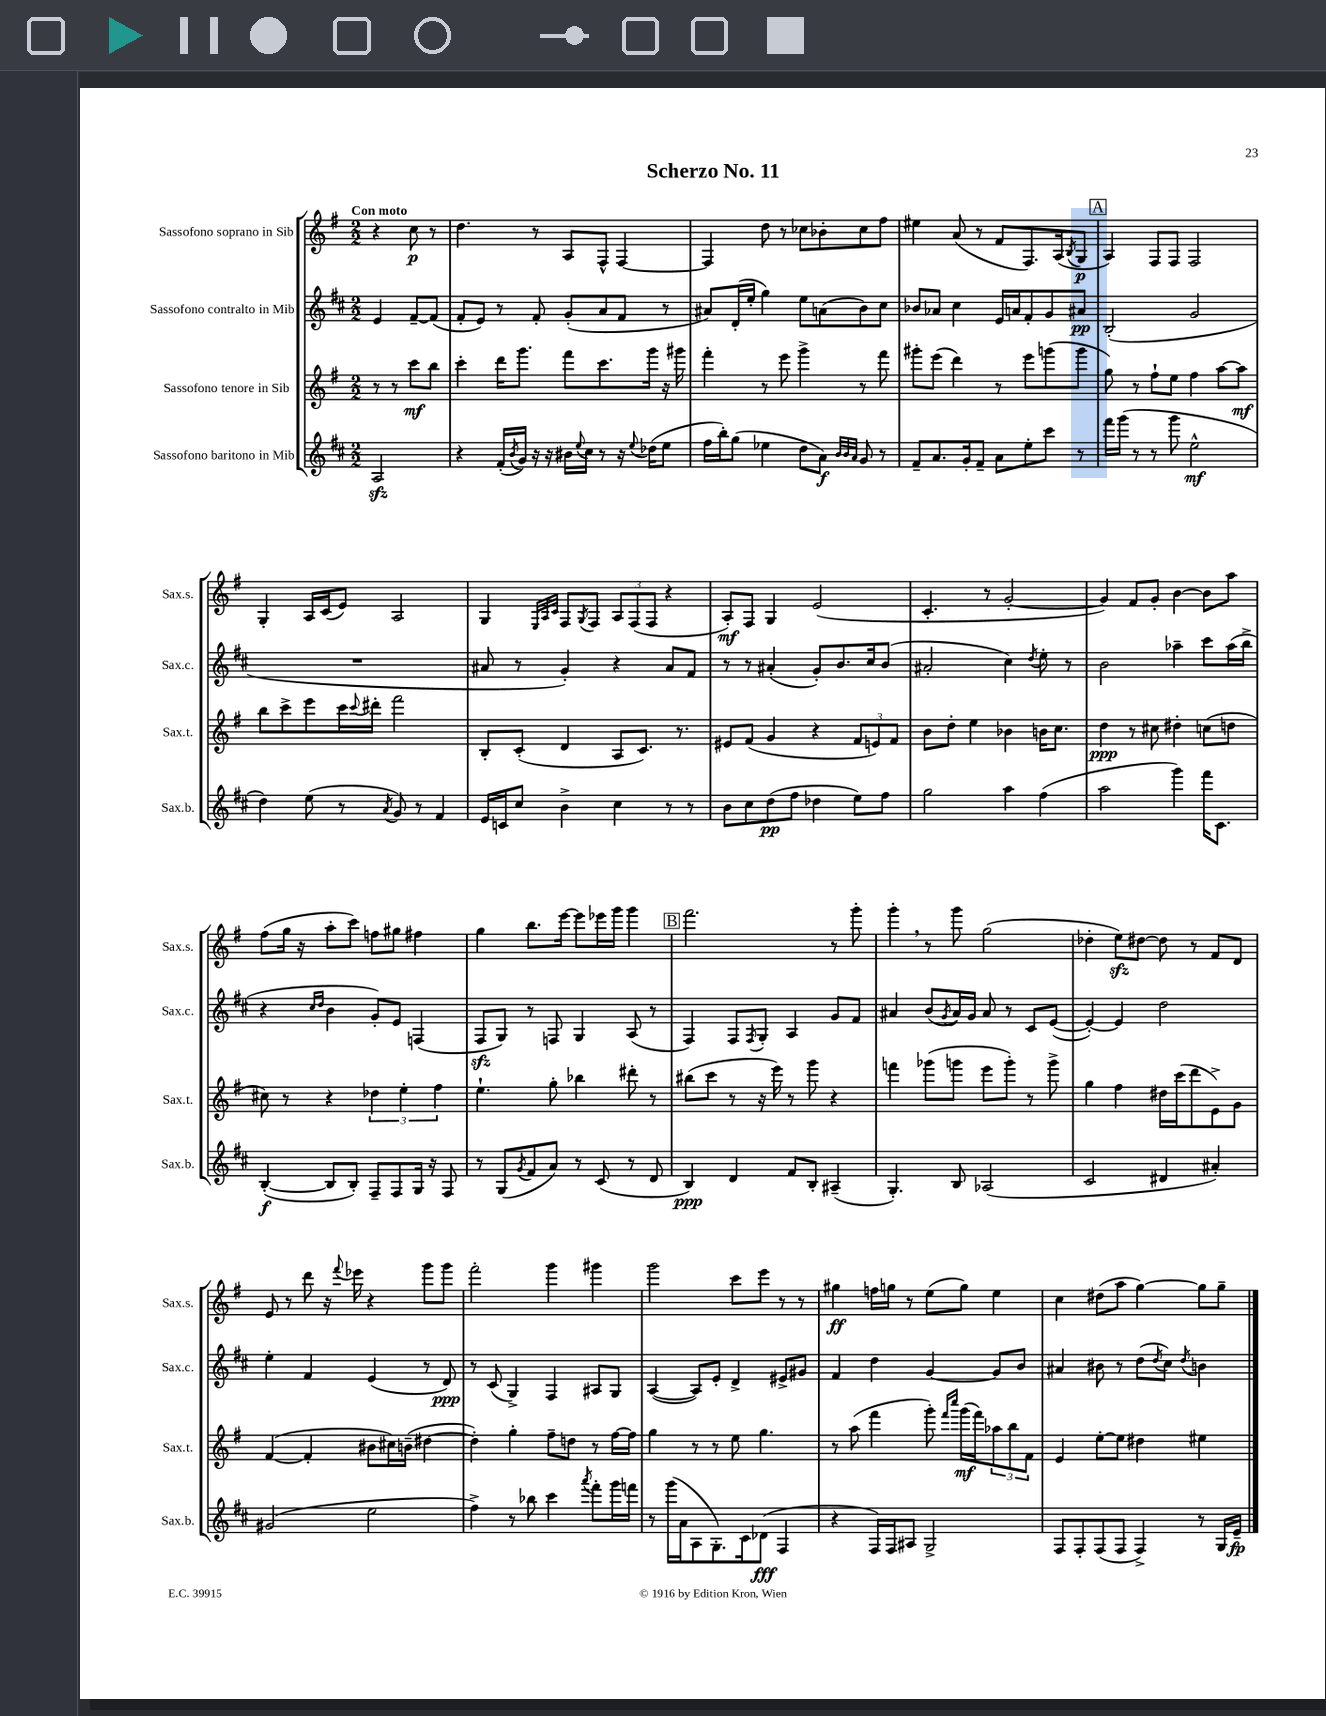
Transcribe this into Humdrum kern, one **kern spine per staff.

**kern	**kern	**kern	**kern
*staff4	*staff3	*staff2	*staff1
*clefG2	*clefG2	*clefG2	*clefG2
*k[f#c#]	*k[f#]	*k[f#c#]	*k[f#]
*M2/2	*M2/2	*M2/2	*M2/2
2A	8r	4e	4r
.	8r	.	.
.	8ccc	[8f#~	8cc
.	8bb	(8f#]	8r
=	=	=	=
4r	4ccc'	8f#'	4.dd
.	.	8e)	.
(16f#'	16ddd	8r	.
8qb	.	.	.
16g)	8.ggg	.	.
16r	.	8f#'	8r
16r	.	.	.
16b#	8fff#	(8g'	8A
8qqee	.	.	.
16cc#	.	.	.
8r	8.ccc	8a	8F#^^
16r	.	8f#	[4F#
8qqee	.	.	.
(16dd-	16ggg	.	.
8ee	16r	8r	.
.	16ggg#	.	.
=	=	=	=
16ff#	4fff#'	8a#)	4F#]
16bb')	.	.	.
(8gg	.	(16d'	.
.	.	16ee'	.
4ee-	8r	4gg)	8dd
.	8eee	.	8r
8dd	4ggg^	8ee	8cc-
8a)	.	(8a	8b-'
32qqb	.	.	.
32qqb	.	.	.
32qqa	.	.	.
8g	8r	8b)	8cc-
8r	8fff#	8cc#	8ff#
=	=	=	=
8f#~	8ggg#'	8b-	4ee#
8.a	(8eee	8a-	.
.	4ddd)	4cc#	(8a
16g'	.	.	.
8f#~	.	.	8r
8a	8r	16e	8f#
.	.	16a	.
8ee'	8eee	8f#'	8.F#)
8ccc#	(8ggg	8g	.
.	.	.	(16A
.	.	.	8qB
8r	8ggg	8a#	8G
=	=	=	=
16fff#	8gg)	(2B'	4A)
(16ggg	.	.	.
8r	8r	.	.
8r	8ff#`	.	8F#
8ggg	8ee	.	8F#
2ee^^	4ff#	2g	2F#
.	[8aa	.	.
.	8aa]	.	.
=	=	=	=
4dd)	8bb	1r	4G'
.	8ccc^	.	.
(8ee	8eee	.	16A
.	.	.	(16c
8r	16ccc	.	8e)
.	8qqccc	.	.
.	16ddd#'	.	.
8qa	.	.	.
8g)	2fff#	.	2A
8r	.	.	.
4f#	.	.	.
=	=	=	=
16e	8B'	8a#	4G
16c	.	.	.
8cc#	(8c'	8r	.
.	.	.	32qqE
.	.	.	32qqA
.	.	.	32qqc
4b^	4d	4g')	8F#
.	.	.	8qG
.	.	.	8F#
4cc#	8A	4r	12A
.	.	.	(12F#
.	8.c)	.	.
.	.	.	12F#
8r	.	8a#	4r
.	8.r	.	.
8r	.	8f#	.
=	=	=	=
8b	8e#	8r	8A')
8cc#	(8f#	8r	8F#
(8dd	4g	(4a#'	4G
8ff#	.	.	.
4dd-	4r	8g')	(2e
.	.	8.b	.
8ee)	12f#	.	.
.	.	16cc#	.
.	12e)	.	.
8ff#	.	(8b	.
.	12f#	.	.
=	=	=	=
2gg	8b	2a#'	4.c'
.	8dd'	.	.
.	4ee	.	.
.	.	.	8r
4aa	4b-	4cc#)	[2g'
.	.	8qdd	.
(4ff#	16b	8ee'	.
.	8.cc	.	.
.	.	8r	.
=	=	=	=
2aa	4dd	2b	4g])
.	8r	.	8f#
.	8cc#	.	8g'
4ggg)	4dd#'	4aa-~	[4b
16fff#	(8cc	8ccc#	8b]
8.c#	.	.	.
.	8dd	(16aa-	8aa
.	.	16bb^	.
=	=	=	=
([4B'	8cc#)	4r	(8ff#
.	8r	.	16gg
.	.	.	16r
.	.	16qqcc#	.
.	.	16qqdd	.
8B]	4r	4b	8aa'
8B')	.	.	8ccc)
8F#~	6dd-	8g')	8ff
8F#	.	8e	8gg#
.	6ee'	.	.
16G	.	(4F	4ff#
16r	.	.	.
.	6ff#	.	.
8F#	.	.	.
=	=	=	=
8r	4.ee`	8F#	4gg
(8G	.	8G)	.
8qg	.	.	.
8f#	.	8r	8.bb
8a)	8gg'	8F	.
.	.	.	[16eee
8r	4bb-	4G	8eee]
(8c#	.	.	16eee-
.	.	.	16ggg
8r	8ddd#'	(8A	4ggg
8d	8r	8r	.
=	=	=	=
4B)	(8bb#	4F#)	2.fff#
.	8ccc	.	.
4d	8r	8F#	.
.	.	8qF#	.
.	16r	8G'	.
.	16eee)	.	.
8f#	8r	4A	.
8B'	8ggg	.	.
(4A#~	4r	8g	8r
.	.	8f#	8ggg'
=	=	=	=
4.G')	4fff	4a#	4ggg'
.	(8ggg-	(8b	8r
.	.	8qg	.
8B	8ggg	16a#)	8ggg
.	.	16g	.
(2A-	8eee	8a#	(2gg
.	8ggg')	8r	.
.	8r	8c#	.
.	8ggg^	([8e	.
=	=	=	=
2c#	4gg	4e'_)	4dd-'
.	4ff#	4e]	8ee)
.	.	.	[8dd#
4d#	16dd#	2dd	8dd#]
.	(16ccc	.	.
.	8ddd	.	8r
4a#')	8e^)	.	8f#
.	8g	.	8d
=	=	=	=
(2g#	([4f#	4ee'	8e
.	.	.	8r
.	4f#']	4f#	8ddd
.	.	.	16r
.	.	.	8qqfff#
.	.	.	16eee-
2ee	8b#	(4e	4r
.	16cc#)	.	.
.	(16b~	.	.
.	[4dd#	8r	8ggg
.	.	8d)	8ggg
=	=	=	=
4ff#^)	4dd#'])	8r	2fff#'
.	.	(8c#	.
8r	4gg'	4G^)	.
8bb-	.	.	.
4ccc#	8ff#~	4F#	4ggg
.	8dd	.	.
8qaaa	.	.	.
8fff#'	8r	8A#	4ggg#
16ggg	[16ff#	8G	.
16fff	16ff#]	.	.
=	=	=	=
8r	4gg	([4A	2ggg
(16ggg	.	.	.
16a	.	.	.
8A	8r	8A])	.
8.G')	8r	8e'	.
.	8ee	4d^	8ccc
16c#	.	.	.
(8d-	4.gg	.	8eee
4F#	.	8e#^	8r
.	.	8g#	8r
=	=	=	=
4r	8r	4f#	4gg#
.	(8aa	.	.
16F#)	4fff#	4dd	16ff
16F#	.	.	16gg
8A#	.	.	8r
2G^	8ggg')	[4g	(8ee
.	16qqfff#	.	.
.	16qqcccc	.	.
.	(16ggg	.	8gg)
.	16fff#)	.	.
.	12aa-	8g]	4ee
.	12bb	.	.
.	.	8b	.
.	12f#	.	.
=	=	=	=
8F#	4e	4a#	4cc
8F#'	.	.	.
(8F#	[8ee'	8b#	(8dd#
8F#	8ee]	8r	8aa
4F#^)	4dd#	(8dd	[4gg)
.	.	8qdd	.
.	.	8cc#)	.
.	.	8qdd	.
8r	4ee#	4b	8gg]
16G	.	.	8gg~
16e~	.	.	.
==	==	==	==
*-	*-	*-	*-
